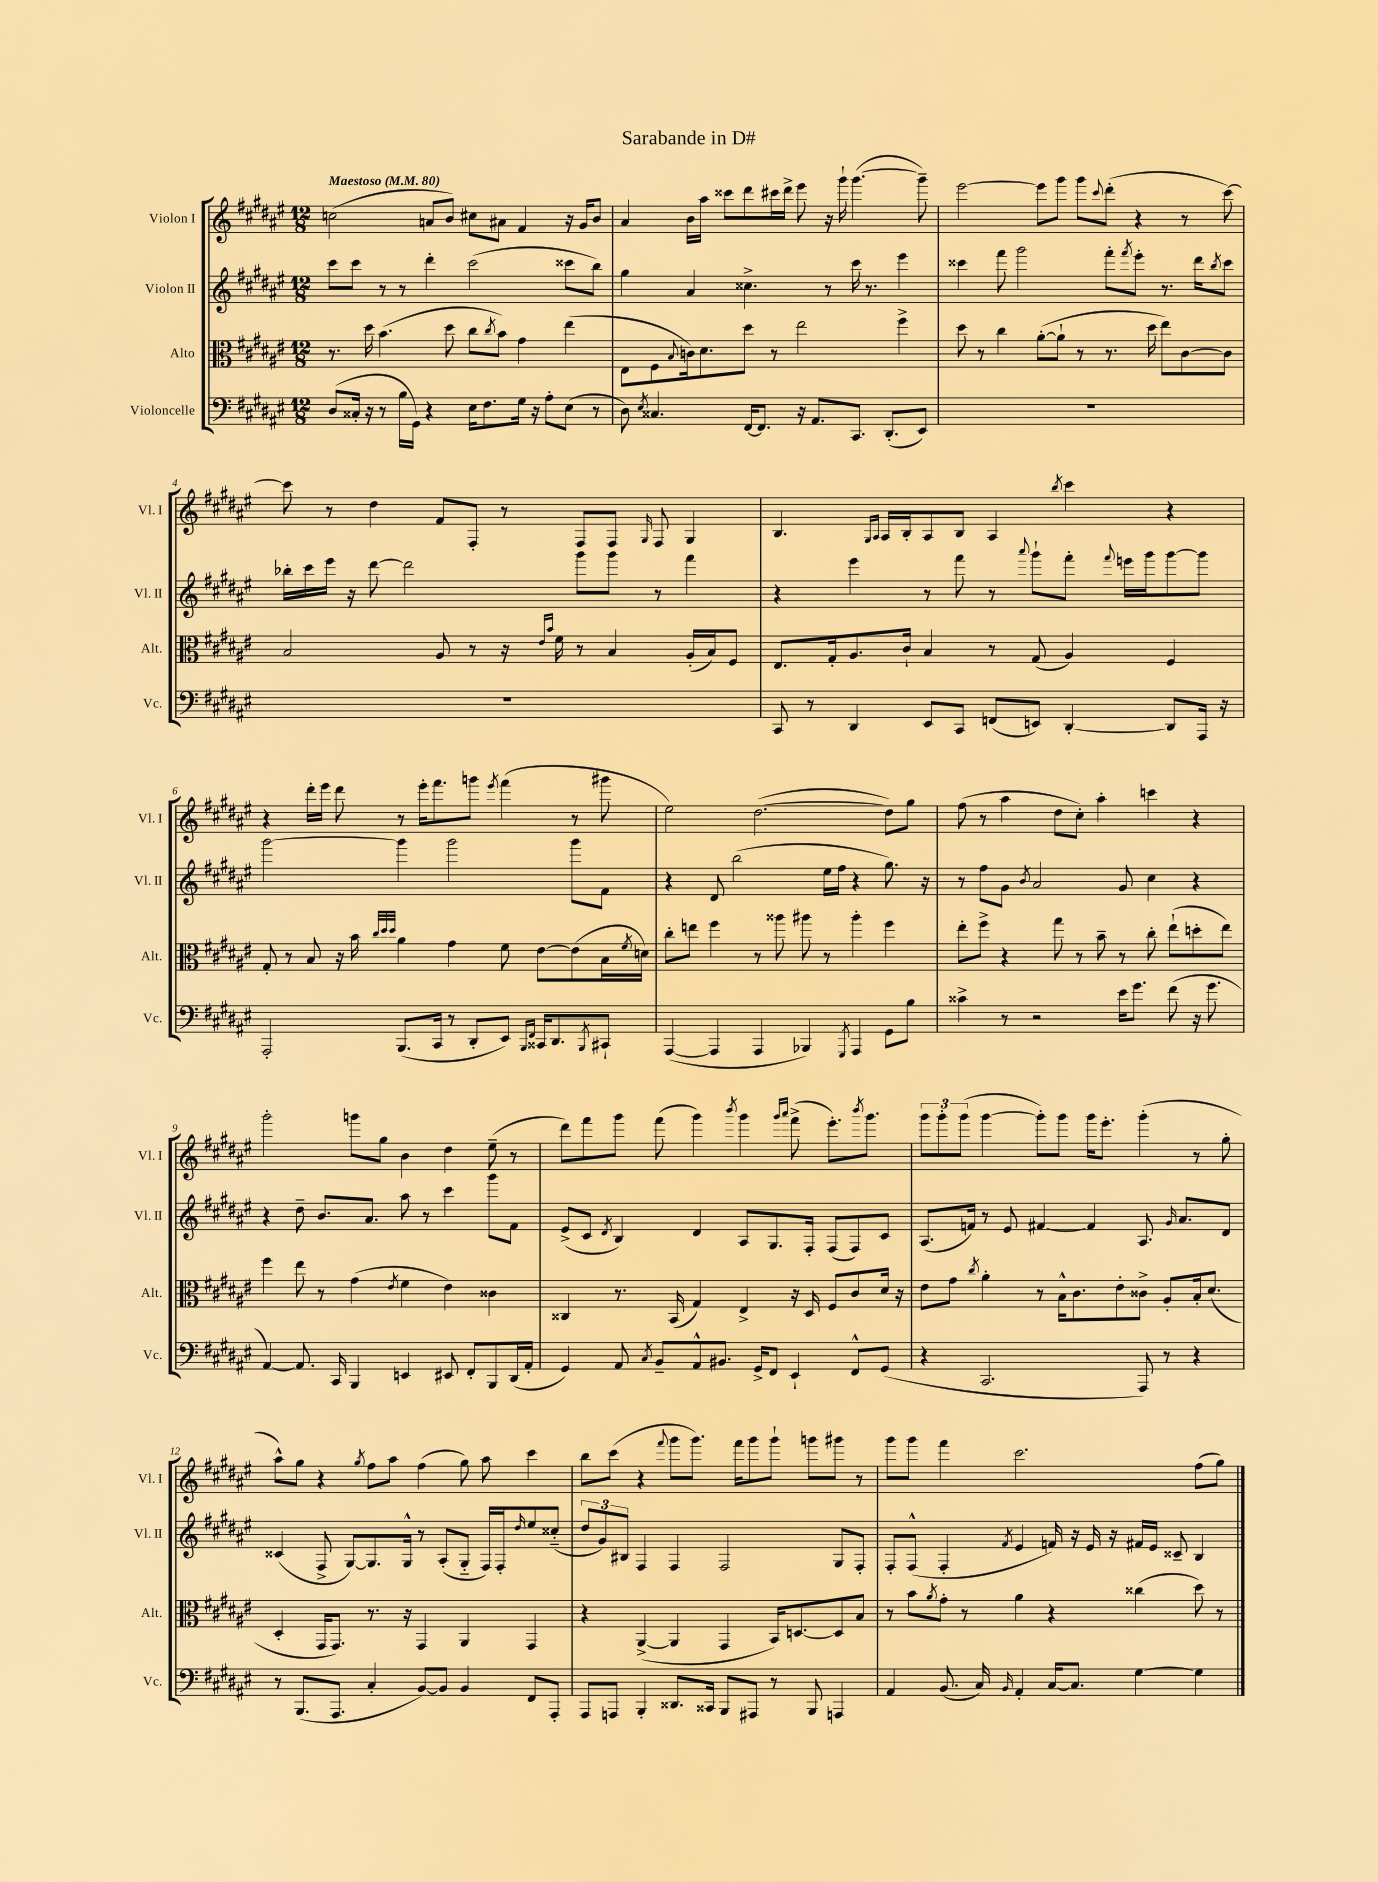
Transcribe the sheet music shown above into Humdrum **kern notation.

**kern	**kern	**kern	**kern
*part4	*part3	*part2	*part1
*staff4	*staff3	*staff2	*staff1
*I"Violoncelle	*I"Alto	*I"Violon II	*I"Violon I
*I'Vc.	*I'Alt.	*I'Vl. II	*I'Vl. I
*clefF4	*clefC3	*clefG2	*clefG2
*k[f#c#g#d#a#e#]	*k[f#c#g#d#a#e#]	*k[f#c#g#d#a#e#]	*k[f#c#g#d#a#e#]
*M12/8	*M12/8	*M12/8	*M12/8
*MM80	*MM80	*MM80	*MM80
=1	=1	=1	=1
!	!	!	!LO:TX:a:B:t=Maestoso
(8D#/L	8.r	8ccc#\L	(2ccn\
16C##X'/Jk	.	8ccc#\J	.
16r	16dd#\	.	.
8r	(4.b\	8r	.
16B\LL	.	8r	.
16GG#\JJ)	.	.	.
4r	.	4ddd#'\	8an/L
.	8dd#\	.	8b/J)
16E#\KL	8cc#\L	(2ccc#\	8cc#X\L
8.F#\	.	.	.
.	8qcc#/	.	.
.	8b\J)	.	8a#X\J
16G#\Jk	4g#\	.	4f#/
16r	.	.	.
8A#'\L	.	.	.
(8E#\J	(4ee#\	8ccc##X\L	16r
.	.	.	16g#/KL
8r	.	8bb\J)	8b/J
=2	=2	=2	=2
8D#\)	8E#\L	4gg#\	4a#/
8qE#/	.	.	.
4.C##X/	8F#\	.	.
.	8qqB/	.	.
.	16cn\k)	4a#/	16b\LL
.	8.d#\	.	16aa#\JJ
.	.	.	8ccc##X\L
[16FF#/KL	8dd#\J	4.cc##X^\	8ddd#\
8.FF#/J]	.	.	.
.	8r	.	16ccc#X\L
.	.	.	16ddd#^\JJ
16r	2ee#\	.	8eee#\
8.AA#/L	.	.	.
.	.	8r	16r
.	.	.	16ggg#`\
8.CC#/J	.	16ccc#\	([4.ggg#\
.	.	8.r	.
(8.DD#'/L	.	.	.
.	4ff#^\	4eee#\	.
8EE#/J)	.	.	8ggg#~\])
=3	=3	=3	=3
1.r	8dd#\	4ccc##X\	[2eee#\
.	8r	.	.
.	4cc#\	8fff#\	.
.	.	2ggg#\	.
.	([8a#'\L	.	8eee#\L]
.	8a#`\J]	.	8ggg#\J
.	8r	.	8ggg#\L
.	.	.	8qqccc#/
.	8.r	8fff#'\L	(8ddd#'\J
.	.	8qfff#/	.
.	.	8eee#'\J	4r
.	16dd#\	.	.
.	8ee#\L)	8.r	.
.	[8c#\	.	8r
.	.	16ddd#\KL	.
.	.	8qbb/	.
.	8c#\J]	8ccc##\J	[8ccc#\)
!!LO:LB:g=z
=4	=4	=4	=4
1.r	2B/	16bb-X'\LL	8ccc#\]
.	.	16ccc#\	.
.	.	16eee#\JJ	8r
.	.	16r	.
.	.	[8ddd#\	4dd#\
.	.	2ddd#\]	.
.	8A#/	.	8f#/L
.	8r	.	8F#'/J
.	16r	.	8r
.	16qqe#/LL	.	.
.	16qqb/JJ	.	.
.	16f#\	.	.
.	8r	8ggg#\L	8F#/L
.	4B/	8ggg#\J	8F#/J
.	.	.	16qqG#/
.	.	8r	8F#/
.	(16A#'/LL	4fff#\	4G#/
.	16B/J)	.	.
.	8F#/J	.	.
=5	=5	=5	=5
8CC#/	8.E#/L	4r	4.B/
8r	.	.	.
.	16G#'/k	.	.
4DD#/	8.A#/	4eee#\	.
.	.	.	16qqG#/LL
.	.	.	16qqA#/JJ
.	.	.	16A#/LL
.	16c#`/Jk	.	16B'/J
8EE#/L	4B/	8r	8A#/
8CC#/J	.	8fff#\	8B/J
(8FFn/L	8r	8r	4A#/
.	.	8qqaaa#/	.
8EEn/J)	(8G#/	8ggg#`\L	.
.	.	.	8qbb/
[4DD#'/	4A#/)	8fff#'\J	4ccc#\
.	.	8qqfff#/	.
.	.	16eeen\LL	.
.	.	16ggg#\J	.
8DD#/L]	4F#/	[8ggg#\	4r
16AAA#/Jk	.	8ggg#\J]	.
16r	.	.	.
!!LO:LB:g=z
=6	=6	=6	=6
2AAA#'/	8G#'/	[2ggg#\	4r
.	8r	.	.
.	8B/	.	16ddd#'\LL
.	.	.	16eee#\JJ
.	16r	.	8ddd#\
.	16b\	.	.
.	32qqcc#/LLL	.	.
.	32qqdd#/	.	.
.	32qqdd#/JJJ	.	.
(8.BBB/L	4a#\	4ggg#\]	8r
.	.	.	16eee#'\KL
16CC#/Jk	.	.	8.fff#\
8r	4g#\	2ggg#\	.
8DD#'/L	.	.	8gggn\J
.	.	.	8qeee#/
8EE#/J)	8f#\	.	(4fff#\
16qqBBB/LL	.	.	.
16qqFF#/JJ	.	.	.
16CC##X/KL	[8e#\L	.	.
8.DD#/	.	.	.
.	(8e#\]	8ggg#\L	8r
8qBBB/	.	.	.
8CC#X`/J	16B\L	8f#\J	8ggg#X\
.	8qf#/	.	.
.	16dn\JJ)	.	.
=7	=7	=7	=7
([4AAA#/	8cc#'\L	4r	2ee#\)
.	8een\J	.	.
4AAA#/]	4ff#\	8d#/	.
.	.	(2bb\	.
4AAA#/	8r	.	([2.dd#\
.	8aa##X\	.	.
4BBB-X/)	8aa#X\	.	.
.	8r	16ee#\LL	.
.	.	16ff#\JJ	.
8qGGG#/	.	.	.
4AAA#/	4aa#'\	4r	.
8GG#\L	4ff#\	8.gg#\)	8dd#\L])
8B\J	.	.	8gg#\J
.	.	16r	.
=8	=8	=8	=8
4c##X^\	8ee#'\L	8r	(8ff#\
.	8ff#^\J	8ff#\L	8r
8r	4r	8g#\J	4aa#\
.	.	8qb/	.
2r	.	2a#/	.
.	8gg#\	.	8dd#\L
.	8r	.	8cc#'\J)
.	8b~\	.	4aa#'\
16e#\KL	8r	8g#/	.
8.g#\J	.	.	.
.	8cc#'\	4cc#\	4cccn\
(8f#\	(8ee#`\L	.	.
16r	8ddn'\	4r	4r
8.g#\	.	.	.
.	8ee#\J)	.	.
!!LO:LB:g=z
=9	=9	=9	=9
[4AA#/)	4ff#\	4r	2ggg#'\
8.AA#/]	8ee#\	8dd#~\	.
.	8r	8.b/L	.
16CC#/	.	.	.
4BBB/	(4g#\	.	8gggn\L
.	.	8.a#/J	.
.	.	.	8gg#\J
.	8qe#/	.	.
4EEn/	4f#\	8aa#\	4b\
.	.	8r	.
8EE#X/	4e#\)	4ccc#\	4dd#\
8FF#'/L	.	.	.
8BBB/	4c##X\	8ggg#\L	(8ee#~\
(16DD#/L	.	8f#\J	8r
16AA#'/JJ	.	.	.
=10	=10	=10	=10
4GG#/)	4C##X/	(8e#^/L	8ddd#\L)
.	.	8c#/J	8fff#\
.	.	8qd#/	.
8AA#/	8.r	4B/)	8ggg#\J
8qC#/	.	.	.
8BB~/L	.	.	(8fff#\
.	(16BB/	.	.
8AA#^^/	4G#/)	4d#/	4ggg#\)
8.BB#X/J	.	.	.
.	.	.	8qbbb/
.	4E#^/	8A#/L	4ggg#\
16GG#^/KL	.	.	.
8FF#/J	.	8.G#/	.
.	.	.	16qqggg#/LL
.	.	.	16qqaaa#/JJ
4EE#`/	16r	.	(8fff#^\
.	16D#/	16F#'/Jk	.
.	8F#/L	(8F#/L	8.eee#'\L)
8FF#^^/L	8c#/	8F#/)	.
.	.	.	8qbbb/
.	.	.	8.ggg#\J
(8GG#/J	16d#/Jk	8c#/J	.
.	16r	.	.
=11	=11	=11	=11
4r	8e#\L	(8.A#/L	12ggg#\L
.	.	.	12ggg#'\
.	8g#\J	.	.
.	.	.	(12ggg#\J
.	.	16fn/Jk)	.
.	8qcc#/	.	.
2.CC#/	4a#'\	8r	[4ggg#\
.	.	8e#/	.
.	8r	[4f#X/	8ggg#'\L])
.	16B^^\KL	.	8ggg#\J
.	8.c#\	.	.
.	.	4f#/]	16ggg#\KL
.	.	.	8.eee#'\J
.	8e#'\	.	.
8AAA#/)	8c##X^\J	8.A#/	(4ggg#'\
8r	8A#'/L	.	.
.	.	16qqg#/	.
.	.	8.a#/L	.
4r	16B'/k	.	8r
.	(8.d#/J	.	.
.	.	8d#/J	8gg#'\
!!LO:LB:g=z
=12	=12	=12	=12
8r	4D#'/	(4c##X/	8aa#^^\L)
(8.BBB/L	.	.	8gg#\J
.	16GG#/KL	8F#^/	4r
8.AAA#/J	8.GG#/J)	.	.
.	.	[8G#/L)	.
.	.	.	8qgg#/
4C#'/	8.r	8.G#/]	8ff#\L
.	.	.	8aa#\J
.	16r	16G#^^/Jk	.
[8BB/L)	4GG#/	8r	(4ff#\
8BB/J]	.	(8A#'/L	.
4BB/	4AA#/	8G#/J	8gg#\)
.	.	16F#/LL)	8aa#\
.	.	16F#'/J	.
.	.	16qqdd#/	.
8FF#/L	4GG#/	8ee#/	4ccc#\
8AAA#'/J	.	(8cc##X/J	.
=13	=13	=13	=13
8AAA#/L	4r	12dd#/L	8bb\L
.	.	12g#/)	.
8AAAn/J	.	.	(8ccc#\J
.	.	12B#X/J	.
4BBB'/	([4AA#^/	4F#/	4r
.	.	.	8qqfff#/
8.DD##X/L	4AA#/]	4F#/	8ggg#\L
.	.	.	8.ggg#\J)
16CC##X/Jk	.	.	.
8BBB/L	4GG#/	2F#/	.
.	.	.	16fff#\KL
8AAA#X/J	.	.	8ggg#\
8r	16BB/KL)	.	8ggg#`\J
.	[8.Dn/	.	.
8BBB/	.	.	8gggn\L
4AAAn/	8D/]	8G#/L	8ggg#X\J
.	8B/J	8F#'/J	8r
=14	=14	=14	=14
4AA#/	8r	8F#'/L	8ggg#\L
.	8b\L	(8F#^^/J	8ggg#\J
.	8qa#/	.	.
(8.BB/	8g#'\J	4F#'/	4fff#\
.	8r	.	.
16C#/)	.	.	.
16qqBB/	.	8qf#/	.
4AA#'/	4a#\	4e#/	2.ccc#\
[16C#/KL	4r	16fn/)	.
8.C#/J]	.	16r	.
.	.	16e#/	.
.	.	16r	.
[4G#\	(4cc##X\	16f#X/LL	.
.	.	16e#/JJ	.
.	.	8c##X~/	.
4G#\]	8dd#\)	4B/	(8ff#\L
.	8r	.	8gg#\J)
==	==	==	==
*-	*-	*-	*-
